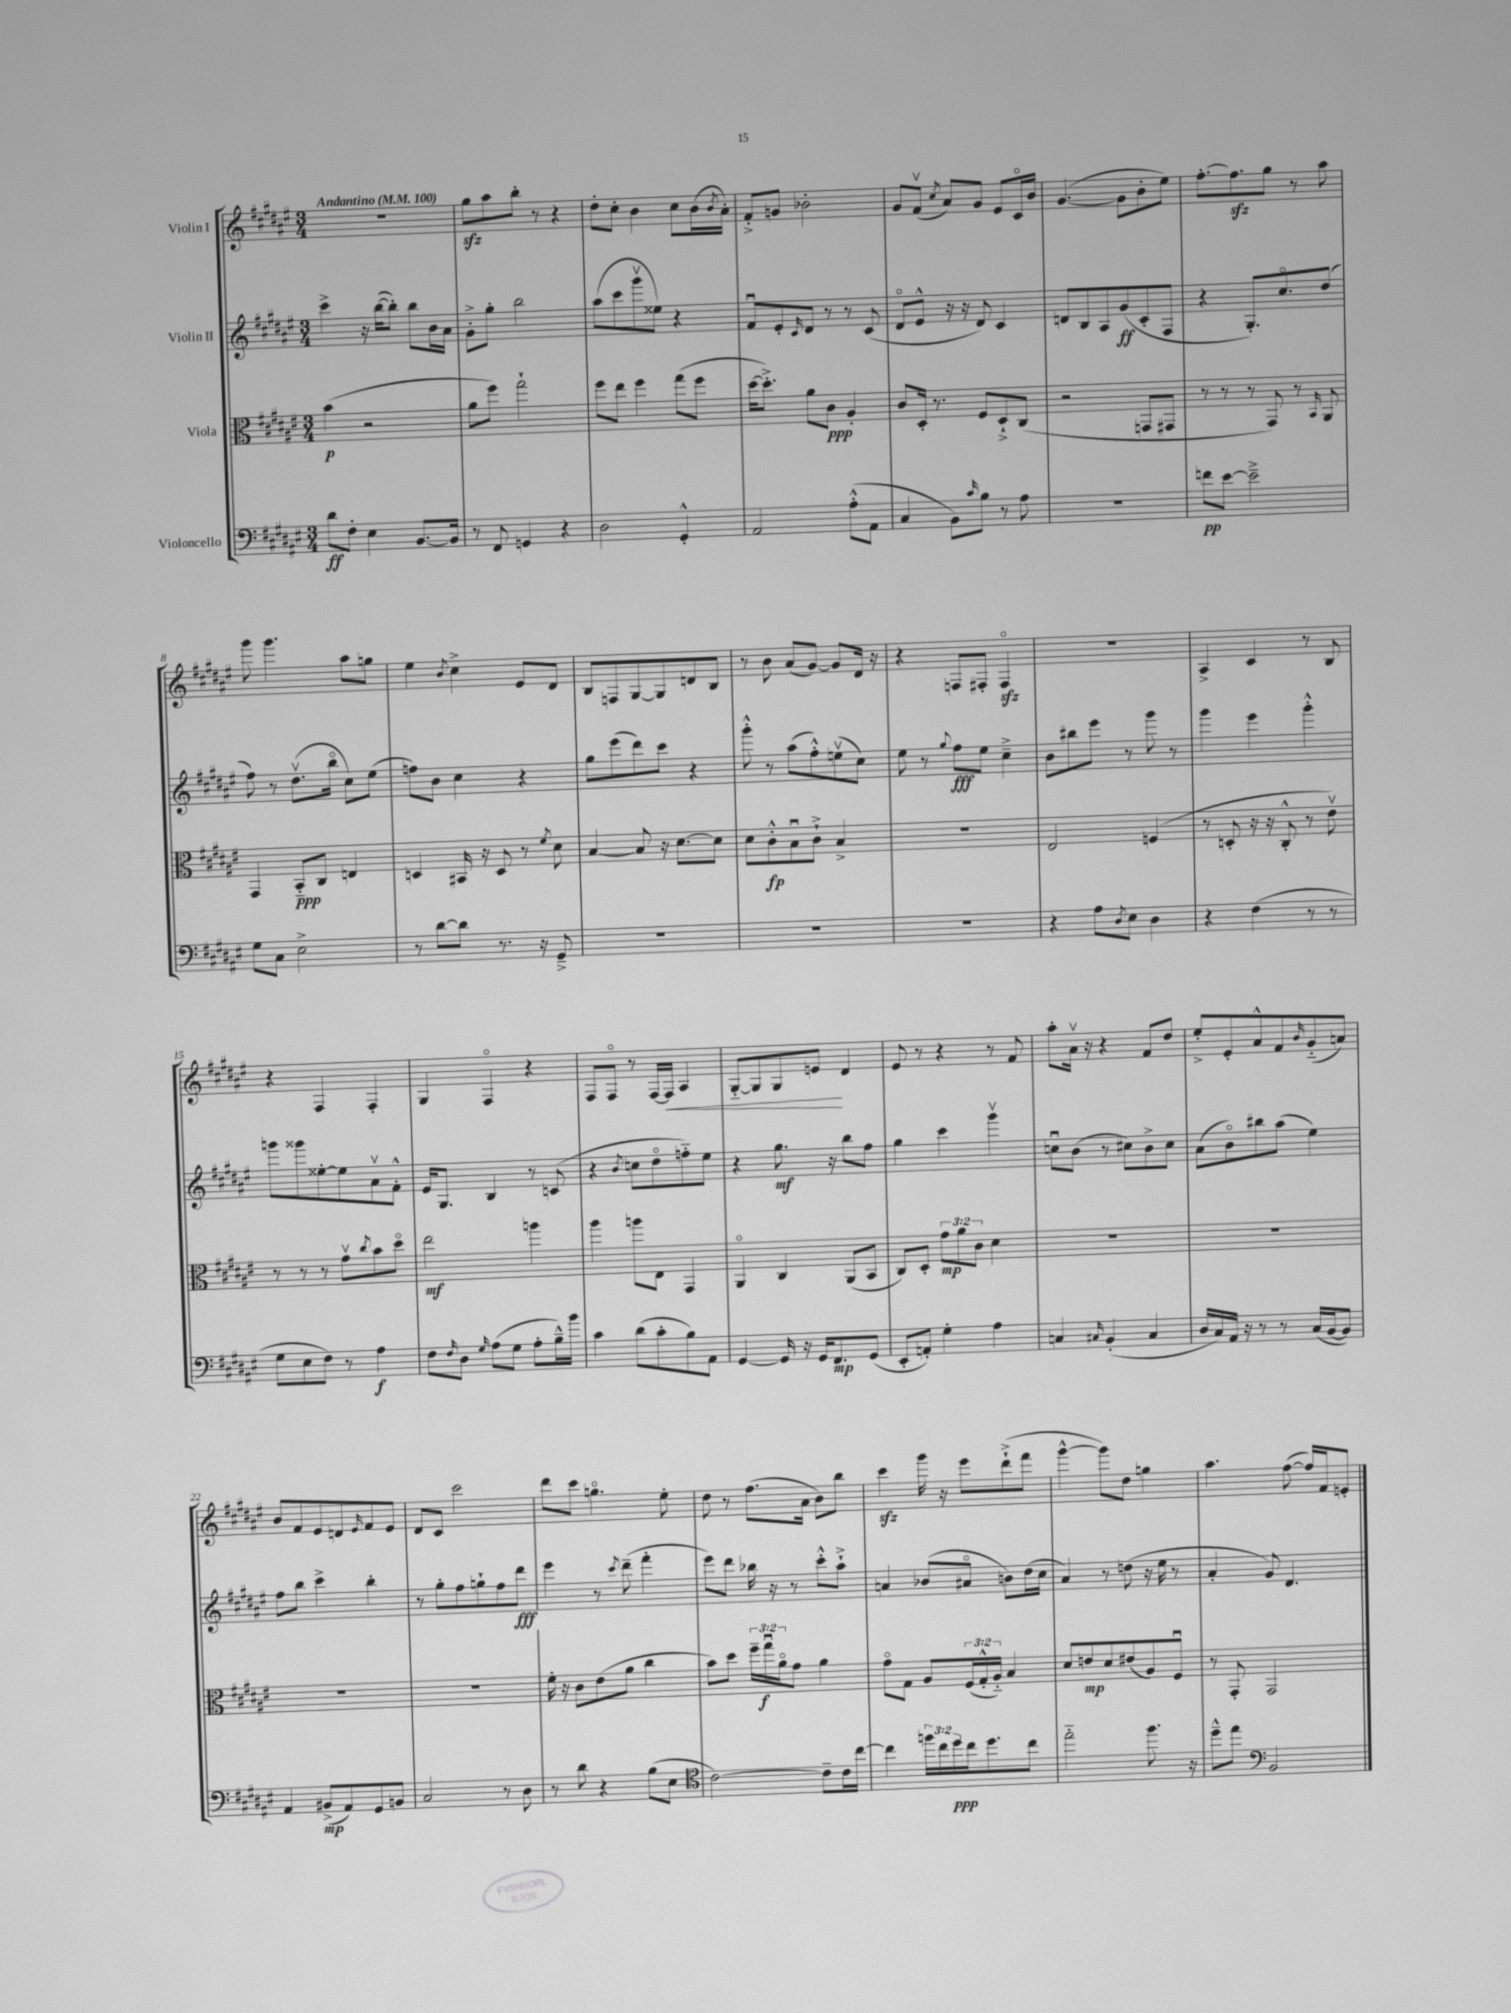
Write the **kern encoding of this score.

**kern	**kern	**kern	**kern
*staff4	*staff3	*staff2	*staff1
*clefF4	*clefC3	*clefG2	*clefG2
*k[f#c#g#d#a#e#]	*k[f#c#g#d#a#e#]	*k[f#c#g#d#a#e#]	*k[f#c#g#d#a#e#]
*M3/4	*M3/4	*M3/4	*M3/4
*MM100	*MM100	*MM100	*MM100
8d#	(4b	4ccc#^	2.r
8F#'	.	.	.
4E#	2r	16r	.
.	.	([16bb	.
.	.	8bb'])	.
[8.BB	.	8bb	.
.	.	16b	.
16BB]	.	16a#	.
=	=	=	=
8r	8a#	8g#'^	8gg#
8FF#	8ff#)	8gg#'	8aa#
4GG	2gg#`	2bb	8bb'
.	.	.	8r
4r	.	.	4r
=	=	=	=
2D#	8ff#	(8aa#	8dd#'
.	8ee#	8ccc#	8cc#'
.	4ff#	8ggg#v	4b
.	.	8ee##)	.
4GG#'^^	(8gg#	4r	8cc#
.	8ff#	.	(16b
.	.	.	8qb
.	.	.	16a#')
=	=	=	=
2AA#	[16dd#	8f#u	8f#'^
.	8.dd#'^])	.	.
.	.	8e#'	8g
.	.	16qqc#	.
.	8a#	8d#	2b-'
.	8c#	8r	.
(8A#'^^	4A#'	8r	.
8AA#	.	(8c#	.
=	=	=	=
4C#	8c#	8d#o	8g#
.	16D#'	8e#^^	(8f#v
.	8.r	.	.
.	.	.	8qcc#
8BB)	.	16r	8a#)
.	.	16r	.
16qqc#	.	.	.
8B	8F#	8d#)	8g#
8r	8D#`^	4c#	8e#
8A#	(8C#	.	16c#o
.	.	.	16b
=	=	=	=
2.r	2r	8d	([4.g#
.	.	8B	.
.	.	8A#	.
.	.	(8g#	8g#]
.	8GG	8c#'	8b'
.	8GG#	8F#	8ee#)
=	=	=	=
8f	8r	4r	[8.ff#'
[8e#	8r	.	.
.	.	.	8.ff#]
2e#~^]	8r	8.G#')	.
.	8GG#)	.	8gg#
.	.	8.cc#o	.
.	8r	.	8r
.	16qqBB	.	.
.	8AA#	(8dd#	8aa#
=	=	=	=
8G#	4GG#	8ff#)	8ggg#
8C#	.	8r	4.ggg#
2E#^	8BB'~	(8.dd#v	.
.	8C#	.	.
.	.	16bbo	.
.	4E	8cc#)	8aa#
.	.	(8ee#	8gg
=	=	=	=
8r	4D	8ff)	4ee#
[8d#	.	8b	.
.	.	.	8qb
8d#]	16BB#	4cc#	4cc#^
.	16r	.	.
8.r	8D	.	.
.	8r	4r	8e#
16r	.	.	.
.	8qf#	.	.
8GG#~^	8d#	.	8d#
=	=	=	=
2.r	[4B	8gg#	8B
.	.	(8eee#	8F
.	8B]	8ddd#)	[8G#
.	16r	8ccc#	8G#]
.	[8.d#	.	.
.	.	4r	8d
.	8d#]	.	8B
=	=	=	=
2.r	8d#	8ggg#'^^	8r
.	8c#'^^	8r	8b
.	8Bu	(8aa#	(8a#
.	8c#`^	8ff#'^^)	[8g#)
.	4B^	(8eev	8g#]
.	.	8cc#)	16d#
.	.	.	16r
=	=	=	=
2.r	2.r	8ee#	4r
.	.	8r	.
.	.	8qqgg#	.
.	.	8ff#	8F
.	.	8ee#	8F#'
.	.	4cc#~^	4F#o
=	=	=	=
4r	2E#	8b	2.r
.	.	8bb#	.
8A#	.	8eee#	.
8qD#	.	.	.
8E#	.	8r	.
4D#	(4F	8ggg#	.
.	.	8r	.
=	=	=	=
4r	8r	4ggg#	4A#^
.	8D'	.	.
(4F#	16r	4eee#	4c#
.	16r	.	.
.	8C#'^^	.	.
8r	8r	4ggg#'^^	8r
8r	8e#v)	.	8B
=	=	=	=
8G#	8r	8ggg	4r
8E#	8r	8ggg##	.
8F#)	8r	[8ee##'	4F#
8r	8g#v	8ee##]	.
.	8qcc#	.	.
4A#	8b	8a#v	4F#'
.	8dd#o	8f#'^^	.
=	=	=	=
8F#	2ee#	16e#	4G#
.	.	8.G#	.
16qqF#	.	.	.
8D#	.	.	.
16qqG#	.	.	.
(8A#	.	4B	4F#o
8G#	.	.	.
8A#'	4aa	8r	4r
16B~^^)	.	(8c	.
16b	.	.	.
=	=	=	=
4c#	4aa#	4r	8F#
.	.	.	8F#o
.	.	8qb	.
(8d#	8aa	8cc	8r
8c#'	8E#	8dd#o	[16F#
.	.	.	16F#]
8B)	4GG#	8ff'~)	4A#
8AA#	.	8ee#	.
=	=	=	=
[4GG#	4AA#o	4r	[8G#'~
.	.	.	8G#]
16GG#]	4C#	8.gg#	8G#
16r	.	.	.
16GG#	.	.	8e
8.FF#	.	16r	.
.	(8AA#	8bb	4d#
(8GG#	8BB	8ff#	.
=	=	=	=
8EE#'	8C#)	4gg#	8e#
8AA')	8D#'	.	8r
4G#'	12g#	4ccc#	4r
.	12a#	.	.
.	12c#	.	.
4A#	4d#	4ggg#v	8r
.	.	.	8f#
=	=	=	=
4C	2.r	8ccu	8aa#'
.	.	(8b	16a#v
.	.	.	16r
16qqC#	.	.	.
(4BB'	.	8r	4r
.	.	8cc#)	.
4C#	.	8b^	8f#
.	.	8cc#	8dd#
=	=	=	=
16D#	2.r	(8a#	8ee#'^
16C#)	.	.	.
16AA#	.	8bo)	8e#'
16r	.	.	.
8r	.	8bb#	8a#^^
8r	.	(8aa#	8f#
.	.	.	16qqb
(16C#	.	4ee#)	(8g#'~
[16BB	.	.	.
8BB])	.	.	8a)
=	=	=	=
4AA#	2.r	8ff#	8b
.	.	8bb	8f#
(8BB#^	.	4ccc#^	8e#
8AA#)	.	.	8d
.	.	.	16qqe#
8GG#	.	4bb'	8f#
8BB	.	.	8e#
=	=	=	=
2C#	2.r	8r	8d#
.	.	8gg#'	8c#
.	.	8ff#	2ccc#
.	.	8gg`	.
8r	.	8ff#	.
8D#	.	8ddd#	.
=	=	=	=
8r	16f#'	4eee#	8ddd#
.	16r	.	.
8d#	8c#	.	8ccc#
4r	(8e#	8r	4.ggo
.	.	8qccc#	.
.	8a#	(8ddd#~	.
(8B	4cc#	4fff#'	.
8E#	.	.	8ee#'
=	=	=	=
*clefC4	*	*	*
[2c#)	8b)	8eee#)	8dd#
.	8dd#	8ddd#	8r
.	24ff#~	16bb-	(8.ff#
.	24gg#u	.	.
.	.	16r	.
.	24a#o	.	.
.	8g#	8r	.
.	.	.	16a#
8c#~]	4a#	8ccc#'^^	8b)
16c#	.	8aa#`^	8bb
[16cc#	.	.	.
=	=	=	=
4cc#]	8g#o	4a	4ccc#
.	8G#	.	.
24ff	8A#	(8b-	16ggg#
24cc#	.	.	.
.	.	.	16r
24dd#	.	.	.
16cc#	(24F#	8a#o	8eee#
.	24G#'^^	.	.
8.dd#	.	.	.
.	24A#'~)	.	.
.	4B	8b)	(8ddd#`^
8cc#	.	(16dd#	8fff#
.	.	16cc#	.
=	=	=	=
2ee#'~	8d#	4a#)	[4ggg#^^
.	8e	.	.
.	8d#	8r	8ggg#])
.	(8e#	(8dd	8dd#
8.ff#	8A#)	16r	4gg
.	.	16ee#	.
.	8F#u	8r	.
16r	.	.	.
=	=	=	=
8dd#~^^	8r	4a#'	4.aa#
8ee#	8GG#'	.	.
*clefF4	*	*	*
2BB	2GG#	8g#)	.
.	.	4.d#	([8ff#
.	.	.	16ff#])
.	.	.	16f#
.	.	.	8e'
==	==	==	==
*-	*-	*-	*-
